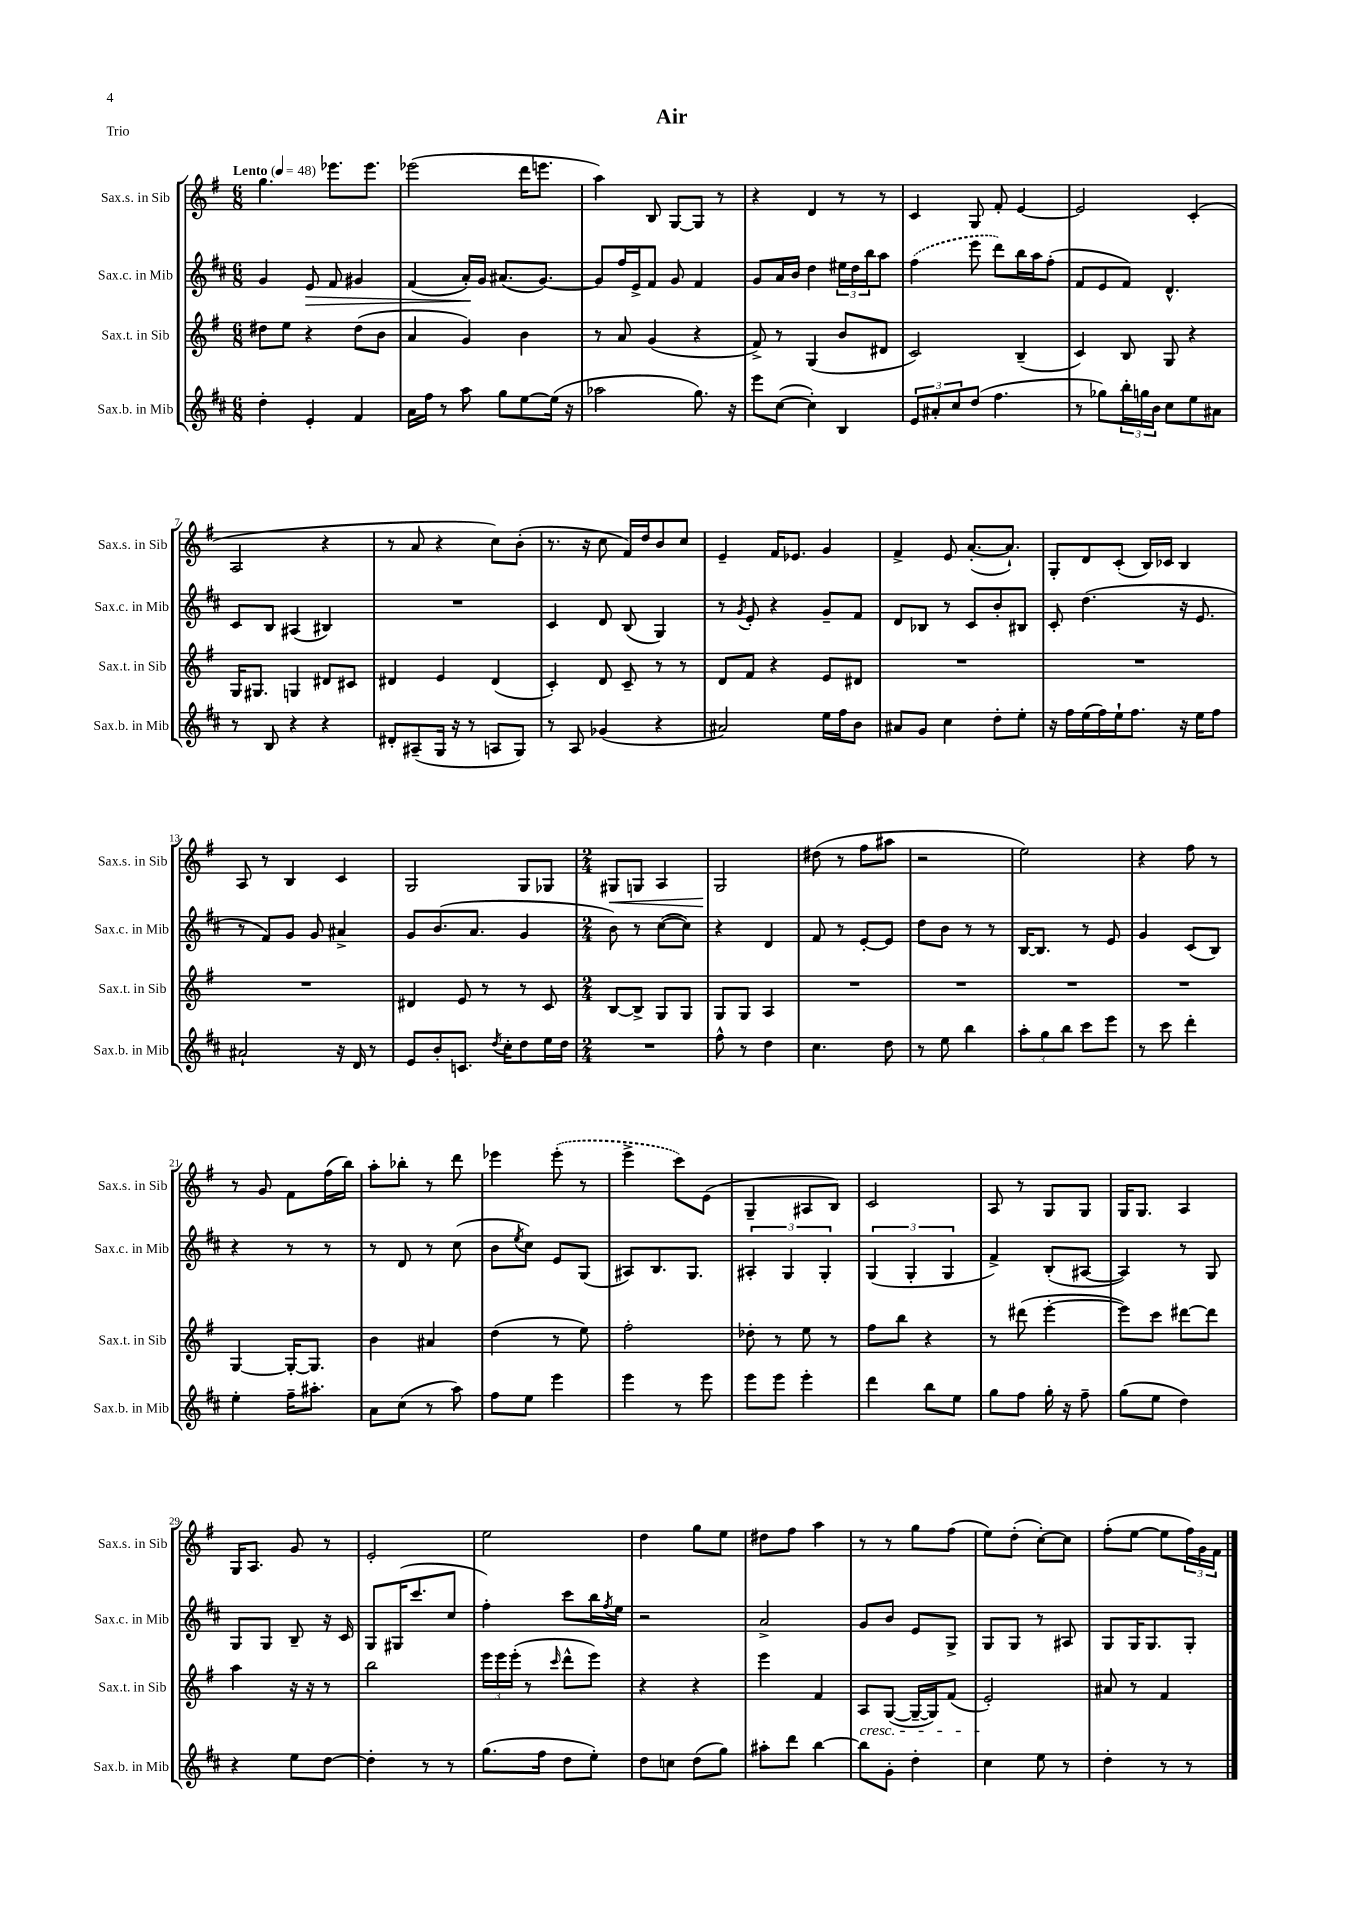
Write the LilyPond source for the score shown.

\header { title = "Air" piece = "Trio" }
<<
\new StaffGroup <<
\new Staff = "s0" \with { instrumentName = "Sax.s. in Sib" shortInstrumentName = "Sax.s. in Sib" } {
    \clef treble \key g \major \numericTimeSignature \time 6/8 \tempo "Lento" 4 = 48
    g''4. ees'''8. ees'''8. |
    ees'''2( d'''16 e'''8. |
    a''4) b8 g8~ g8 r8 |
    r4 d'4 r8 r8 |
    c'4 g8 fis'8-. e'4~ |
    e'2 c'4-.( |
    a2 r4 |
    r8 a'8 r4 c''8) b'8-.( |
    r8. r16 c''8 fis'16) d''16 b'8 c''8 |
    e'4-- fis'16 ees'8. g'4 |
    fis'4-> e'8 a'8.~-.( a'8.-!) |
    g8-. d'8 c'8-.( b16) ces'16 b4 |
    a8 r8 b4 c'4 |
    g2 g8 ges8 |
    \numericTimeSignature \time 2/4 gis8\< g8 a4 |
    g2\! |
    dis''8( r8 fis''8 ais''8 |
    r2 |
    e''2) |
    r4 fis''8 r8 |
    r8 g'8 fis'8 fis''16( b''16) |
    a''8-. bes''8-. r8 d'''8 |
    ees'''4 \once \slurDashed ees'''8-.( r8 |
    e'''4-> c'''8) e'8( |
    g4-- ais8 b8) |
    c'2 |
    a8 r8 g8 g8 |
    g16 g8. a4 |
    g16 a8. g'8 r8 |
    e'2-. |
    e''2 |
    d''4 g''8 e''8 |
    dis''8 fis''8 a''4 |
    r8 r8 g''8 fis''8( |
    e''8) d''8-.( c''8~-.) c''8 |
    fis''8-.( e''8~ e''8 \tuplet 3/2 { fis''16) g'16 fis'16 } \bar "|." |
}
\new Staff = "s1" \with { instrumentName = "Sax.c. in Mib" shortInstrumentName = "Sax.c. in Mib" } {
    \clef treble \key d \major \numericTimeSignature \time 6/8
    g'4 e'8\> fis'8 gis'4 |
    fis'4( a'16-.\!) g'16 ais'8.( g'8.~) |
    g'8 fis''16 e'16-> fis'8 g'8 fis'4 |
    g'8 a'16 b'16 d''4 \tuplet 3/2 { eis''16 d''16 b''16 } a''8 |
    \once \slurDashed fis''4( e'''8 d'''8) b''16 a''16 fis''8-.( |
    fis'8 e'8 fis'8) d'4.-^ |
    cis'8 b8 ais4( bis4) |
    R2. |
    cis'4 d'8 b8( g4) |
    r8 \acciaccatura { g'8 } e'8-. r4 g'8-- fis'8 |
    d'8 bes8 r8 cis'8 b'8-. bis8 |
    cis'8-. d''4.( r16 e'8. |
    r8 fis'8) g'8 g'8 ais'4-> |
    g'8 b'8.( a'8. g'4 |
    \numericTimeSignature \time 2/4 b'8) r8 cis''8~( cis''8) |
    r4 d'4 |
    fis'8 r8 e'8~-. e'8 |
    d''8 b'8 r8 r8 |
    b16~ b8. r8 e'8 |
    g'4 cis'8( b8) |
    r4 r8 r8 |
    r8 d'8 r8 cis''8( |
    b'8 \acciaccatura { e''8 } cis''8) e'8 g8( |
    ais8) b8. g8. |
    \tuplet 3/2 { ais4-. g4 g4-. } |
    \tuplet 3/2 { g4( g4-. g4 } |
    fis'4->) b8-.( ais8~ |
    ais4) r8 g8 |
    g8 g8 b8-- r16 cis'16 |
    g8 gis16( cis'''8. cis''8 |
    fis''4-.) cis'''8 b''16 \acciaccatura { fis''8 } e''16 |
    r2 |
    a'2-> |
    g'8 b'8 e'8 g8-> |
    g8 g8 r8 ais8 |
    g8 g16 g8. g8-. \bar "|." |
}
\new Staff = "s2" \with { instrumentName = "Sax.t. in Sib" shortInstrumentName = "Sax.t. in Sib" } {
    \clef treble \key g \major \numericTimeSignature \time 6/8
    dis''8 e''8 r4 dis''8( b'8 |
    a'4 g'4) b'4 |
    r8 a'8 g'4( r4 |
    fis'8->) r8 g4( b'8 dis'8 |
    c'2) b4--( |
    c'4) b8 g8 r4 |
    g16 gis8. g4 dis'8 cis'8 |
    dis'4 e'4 dis'4( |
    c'4-.) d'8 c'8-- r8 r8 |
    d'8 fis'8 r4 e'8 dis'8 |
    R2. |
    R2. |
    R2. |
    dis'4 e'8 r8 r8 c'8 |
    \numericTimeSignature \time 2/4 b8~ b8-> g8 g8 |
    g8 g8 a4 |
    R2 |
    R2 |
    R2 |
    R2 |
    g4~ g16~-. g8. |
    b'4 ais'4 |
    d''4( r8 e''8) |
    fis''2-. |
    des''8-. r8 e''8 r8 |
    fis''8 b''8 r4 |
    r8 dis'''8( e'''4~-. |
    e'''8) c'''8 dis'''8~ dis'''8 |
    a''4 r16 r16 r8 |
    b''2 |
    \tuplet 3/2 { e'''16 e'''16 e'''16-.( } r8 \grace { c'''16 } d'''8-^ e'''8) |
    r4 r4 |
    e'''4 fis'4 |
    a8\cresc g8~( g16~-- g16) fis'8( |
    e'2-.\!) |
    ais'8 r8 fis'4 \bar "|." |
}
\new Staff = "s3" \with { instrumentName = "Sax.b. in Mib" shortInstrumentName = "Sax.b. in Mib" } {
    \clef treble \key d \major \numericTimeSignature \time 6/8
    d''4-. e'4-. fis'4 |
    a'16 fis''16 r8 a''8 g''8 e''8~ e''16( r16 |
    aes''2 g''8.) r16 |
    e'''8 cis''8~( cis''4-.) b4 |
    \tuplet 3/2 { e'8 ais'8-. cis''8 } d''8( fis''4. |
    r8 ges''8) \tuplet 3/2 { b''16-. g''16 b'16 } cis''8 e''8 ais'8 |
    r8 b8 r4 r4 |
    dis'8-. ais8--( g16 r16 r8 a8 g8) |
    r8 a8 ges'4( r4 |
    ais'2) e''16 fis''16 b'8 |
    ais'8 g'8 cis''4 d''8-. e''8-. |
    r16 fis''16 e''16( fis''16) e''16-! fis''8. r16 e''16 fis''8 |
    ais'2-! r16 d'16 r8 |
    e'8 b'8-. c'8. \acciaccatura { d''8 } cis''16-. d''8 e''16 d''16 |
    \numericTimeSignature \time 2/4 R2 |
    fis''8-^ r8 d''4 |
    cis''4. d''8 |
    r8 e''8 b''4 |
    \tuplet 3/2 { a''8-. g''8 b''8 } cis'''8 e'''8 |
    r8 cis'''8 d'''4-. |
    e''4-. fis''16-- ais''8.-. |
    a'8 cis''8( r8 a''8) |
    fis''8 e''8 e'''4 |
    e'''4 r8 e'''8 |
    e'''8 e'''8 e'''4-. |
    d'''4 b''8 e''8 |
    g''8 fis''8 g''16-. r16 fis''8-- |
    g''8( e''8 d''4) |
    r4 e''8 d''8~ |
    d''4-. r8 r8 |
    g''8.( fis''16 d''8 e''8-.) |
    d''8 c''8 d''8( g''8) |
    ais''8-. d'''8 b''4~ |
    b''8 g'8-. d''4-. |
    cis''4 e''8 r8 |
    d''4-. r8 r8 \bar "|." |
}
>>
>>
